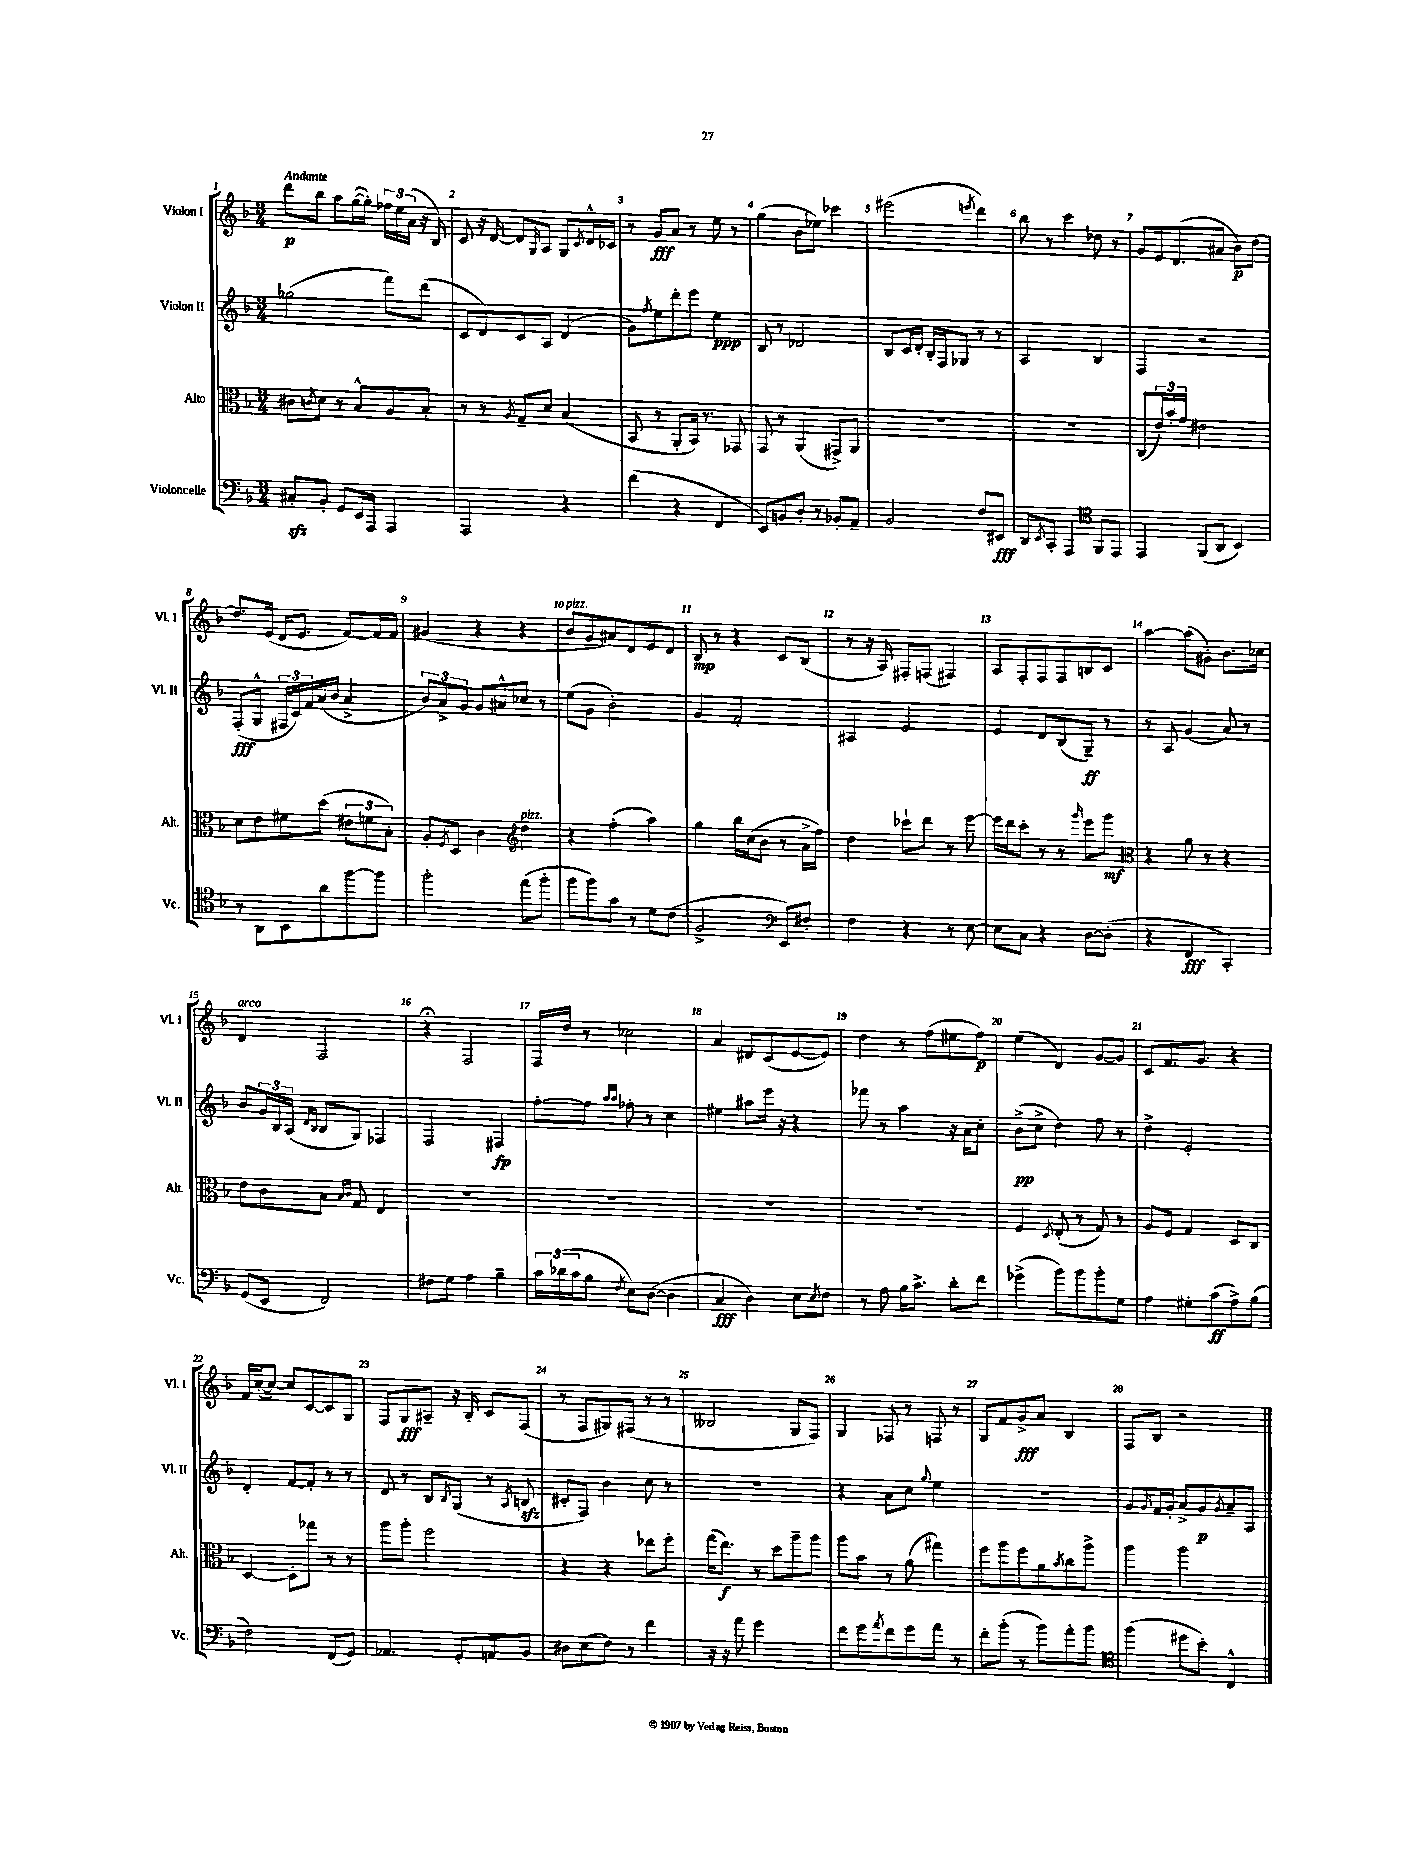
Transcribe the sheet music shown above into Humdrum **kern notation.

**kern	**kern	**kern	**kern
*staff4	*staff3	*staff2	*staff1
*clefF4	*clefC3	*clefG2	*clefG2
*k[b-]	*k[b-]	*k[b-]	*k[b-]
*M3/4	*M3/4	*M3/4	*M3/4
8C#'	8c#	(2gg-	8ddd
.	8qc	.	.
8BB-'	8d	.	8bb-
8GG	8r	.	8aa
16EE	8B-^^	.	([16gg
16AAA	.	.	16gg'])
4AAA	8A	8fff)	24ff-
.	.	.	24ee
.	.	.	(24a
.	8B-'	(8ddd	16r
.	.	.	16B-)
=	=	=	=
2AAA	8r	8c	8c
.	8r	8d)	16r
.	.	.	[16d
.	8qA	.	.
.	8G~	8c	8d]
.	.	.	16qqG
.	8d	8A	8A
4r	(4B-	(4d	8G
.	.	.	8qc
.	.	.	16d^^
.	.	.	16c-
=	=	=	=
(4f	8BB-	8g)	8r
.	.	8qff	.
.	8r	8ee	8g
4r	8AA'	8ddd'	8a
.	16BB-)	8eee	8r
.	8.r	.	.
4FF	.	4ee	8ee
.	8GG-	.	8r
=	=	=	=
8EE)	8GG	8B-	(4gg
8BB	8r	8r	.
8D'	(4AA	2d-	8b-
8r	.	.	8ee-)
8BB-'	8GG#^)	.	4ccc-
8AA~	8AA	.	.
=	=	=	=
2BB-	2.r	8B-	(2eee#
.	.	16c	.
.	.	16d'	.
.	.	16B-'	.
.	.	16F	.
.	.	8G-	.
.	.	.	8qeee
8F	.	8r	4ddd)
8EE#	.	8r	.
=	=	=	=
8DD	2.r	2A	8bb-
8qEE	.	.	.
8CC'	.	.	8r
4AAA	.	.	4ccc
*clefC4	*	*	*
8FF	.	4B-	8dd-
8EE	.	.	8r
=	=	=	=
4EE	(8C	4F	8g
.	24e)	.	16e
.	24b-'	.	.
.	.	.	(8.d
.	24g	.	.
(8FF	2e#	2r	.
8AA	.	.	8a#
4BB-)	.	.	8b-)
.	.	.	[8dd
=	=	=	=
8r	8d	(8F'	8.dd]
8AA	8e	8G^^	.
.	.	.	(16e
8BB-	8f#	24F#	16d
.	.	24c)	.
.	.	.	8.e
.	.	24f	.
8a	(8dd	(16a	.
.	.	16b-	.
[8ff	12e#	4a^	[8f)
.	12f	.	.
8ff]	.	.	16f]
.	12B-')	.	.
.	.	.	16f
=	=	=	=
2ff'	8A'	12b-)	(4g#
.	.	12a^	.
.	8qF	.	.
.	8D	.	.
.	.	12g	.
.	4c	8g	4r
.	.	8a#^^	.
*	*clefG2	*	*
(8ee	4dd	8cc-	4r
8ff'	.	8r	.
=	=	=	=
8ff	4r	(8ee	8b-
8ff)	.	8g	8g
8g	(4ff'	2b-')	8a#)
8r	.	.	8d
8d	4aa)	.	8e
(8c	.	.	8d
=	=	=	=
2F^	4gg	4g	8B-
.	.	.	8r
.	16bb-	2f'	4r
.	(16cc	.	.
.	8b-	.	.
*clefF4	*	*	*
8EE)	8r	.	8c
8F#'	16a^	.	(8B-
.	16ff)	.	.
=	=	=	=
4F	4dd	4A#	8r
.	.	.	16r
.	.	.	16A)
4r	8ccc-`	2e	8F#'
.	8ddd	.	(8F
8r	8r	.	4F#)
[8E	[8eee	.	.
=	=	=	=
8E]	16eee]	4e	8A
.	16ddd	.	.
8C	8ccc'	.	8F'
4r	8r	8d	8F
.	8r	(8B-	8F
.	16qqggg	.	.
[8D	8eee	8G~)	8B
(8D']	8ggg	8r	8c
=	=	=	=
*	*clefC3	*	*
4r	4r	8r	[4aa
.	.	8A	.
4FF	8a	(4g	(8aa]
.	8r	.	8g#')
4CC')	4r	8a)	8.b-
.	.	8r	.
.	.	.	16cc-
=	=	=	=
(8GG	8e	8b-	4d
8EE	8c	24g	.
.	.	24B-	.
.	.	(24A	.
.	.	16qqd	.
.	.	16qqB-	.
2FF)	8B-	8B-	2F
.	16qqB-	.	.
.	16qqc	.	.
.	8G	8G)	.
.	4E	4F-	.
=	=	=	=
8F#	2.r	2F	4r;
8G	.	.	.
4A	.	.	2F
4B-~	.	4F#	.
=	=	=	=
24c	2.r	[8ff'	16F
(24d-	.	.	.
.	.	.	16dd
24c	.	.	.
8B-	.	8ff]	8r
.	.	16qqaa	.
8qF	.	16qqaa	.
8E)	.	8ff-'	2cc-
([8D	.	8r	.
4D]	.	4cc	.
=	=	=	=
4C	2.r	4ee#	4a
4D)	.	8aa#	8d#
.	.	16eee	(8c
.	.	16r	.
8E	.	4r	[8e
8qE	.	.	.
8F	.	.	8e])
=	=	=	=
8r	2.r	8fff-	4dd
8A	.	8r	.
16B-	.	4aa	8r
8.c^	.	.	.
.	.	.	(8ff
8d'	.	16r	8ee#
.	.	16a	.
8f	.	8cc'	8ff)
=	=	=	=
(4g-^	4F	(8b-^	(4ee
.	.	8cc^	.
.	8qD	.	.
8b-)	(8E'	4dd)	4d)
8b-	8r	.	.
8b-'	8G)	8ff	[8g
8G	8r	8r	8g]
=	=	=	=
4A	8A	4dd^	8c
.	8F	.	8.f
8G#'	4G	2e'	.
.	.	.	8.g
(8c	.	.	.
8A^)	8D	.	4r
(8B-	8C	.	.
=	=	=	=
2F)	[4D	4d'	16f
.	.	.	([16cc'
.	.	.	8cc_)
.	8D']	[8f	8cc]
.	8gg-	8f']	[8c
(8FF	8r	8r	8c]
8GG)	8r	8r	8G
=	=	=	=
4.AA-	8aa	8d	8F
.	8aa'	8r	8G
.	2ff	8B-	8A#~
.	.	8qB-	.
8GG'	.	(8G	16r
.	.	.	16B-'
8AA	.	8r	8c
.	.	8qA	.
8BB-	.	8B	(8F
=	=	=	=
8D#	4r	8c#'	8r
(8E	.	8F)	8F
8F)	4r	4b-	8G#)
8r	.	.	(8F#
4f	8ee-	8cc	8r
.	8ff'	8r	8r
=	=	=	=
16r	(16gg	2.r	2B--
16r	8.ee)	.	.
8a	.	.	.
2g	8r	.	.
.	8dd	.	.
.	8aa~	.	8G
.	8aa	.	8F)
=	=	=	=
8f	8aa	4r	4G
8g	8b-	.	.
8qa	.	.	.
8f	8r	8a	8F-
8g	(8a	8cc	8r
.	.	8qqgg	.
8a	4gg#)	4ee	8F
8r	.	.	8r
=	=	=	=
8f'	8ff	2.r	8G
(8b-'	8aa	.	8f
8r	8ff	.	8g^
8b-)	8a	.	8a
.	8qb-	.	.
8a'	8cc	.	4B-
8b-	8aa^	.	.
=	=	=	=
*clefC4	*	*	*
(4ff	4aa	8g	8F
.	.	16qqg	.
.	.	16f	8B-
.	.	16g'	.
8dd#	2aa	8a^	2r
8b-')	.	8g	.
.	.	8qg	.
4C^^	.	8a~	.
.	.	8A	.
==	==	==	==
*-	*-	*-	*-
